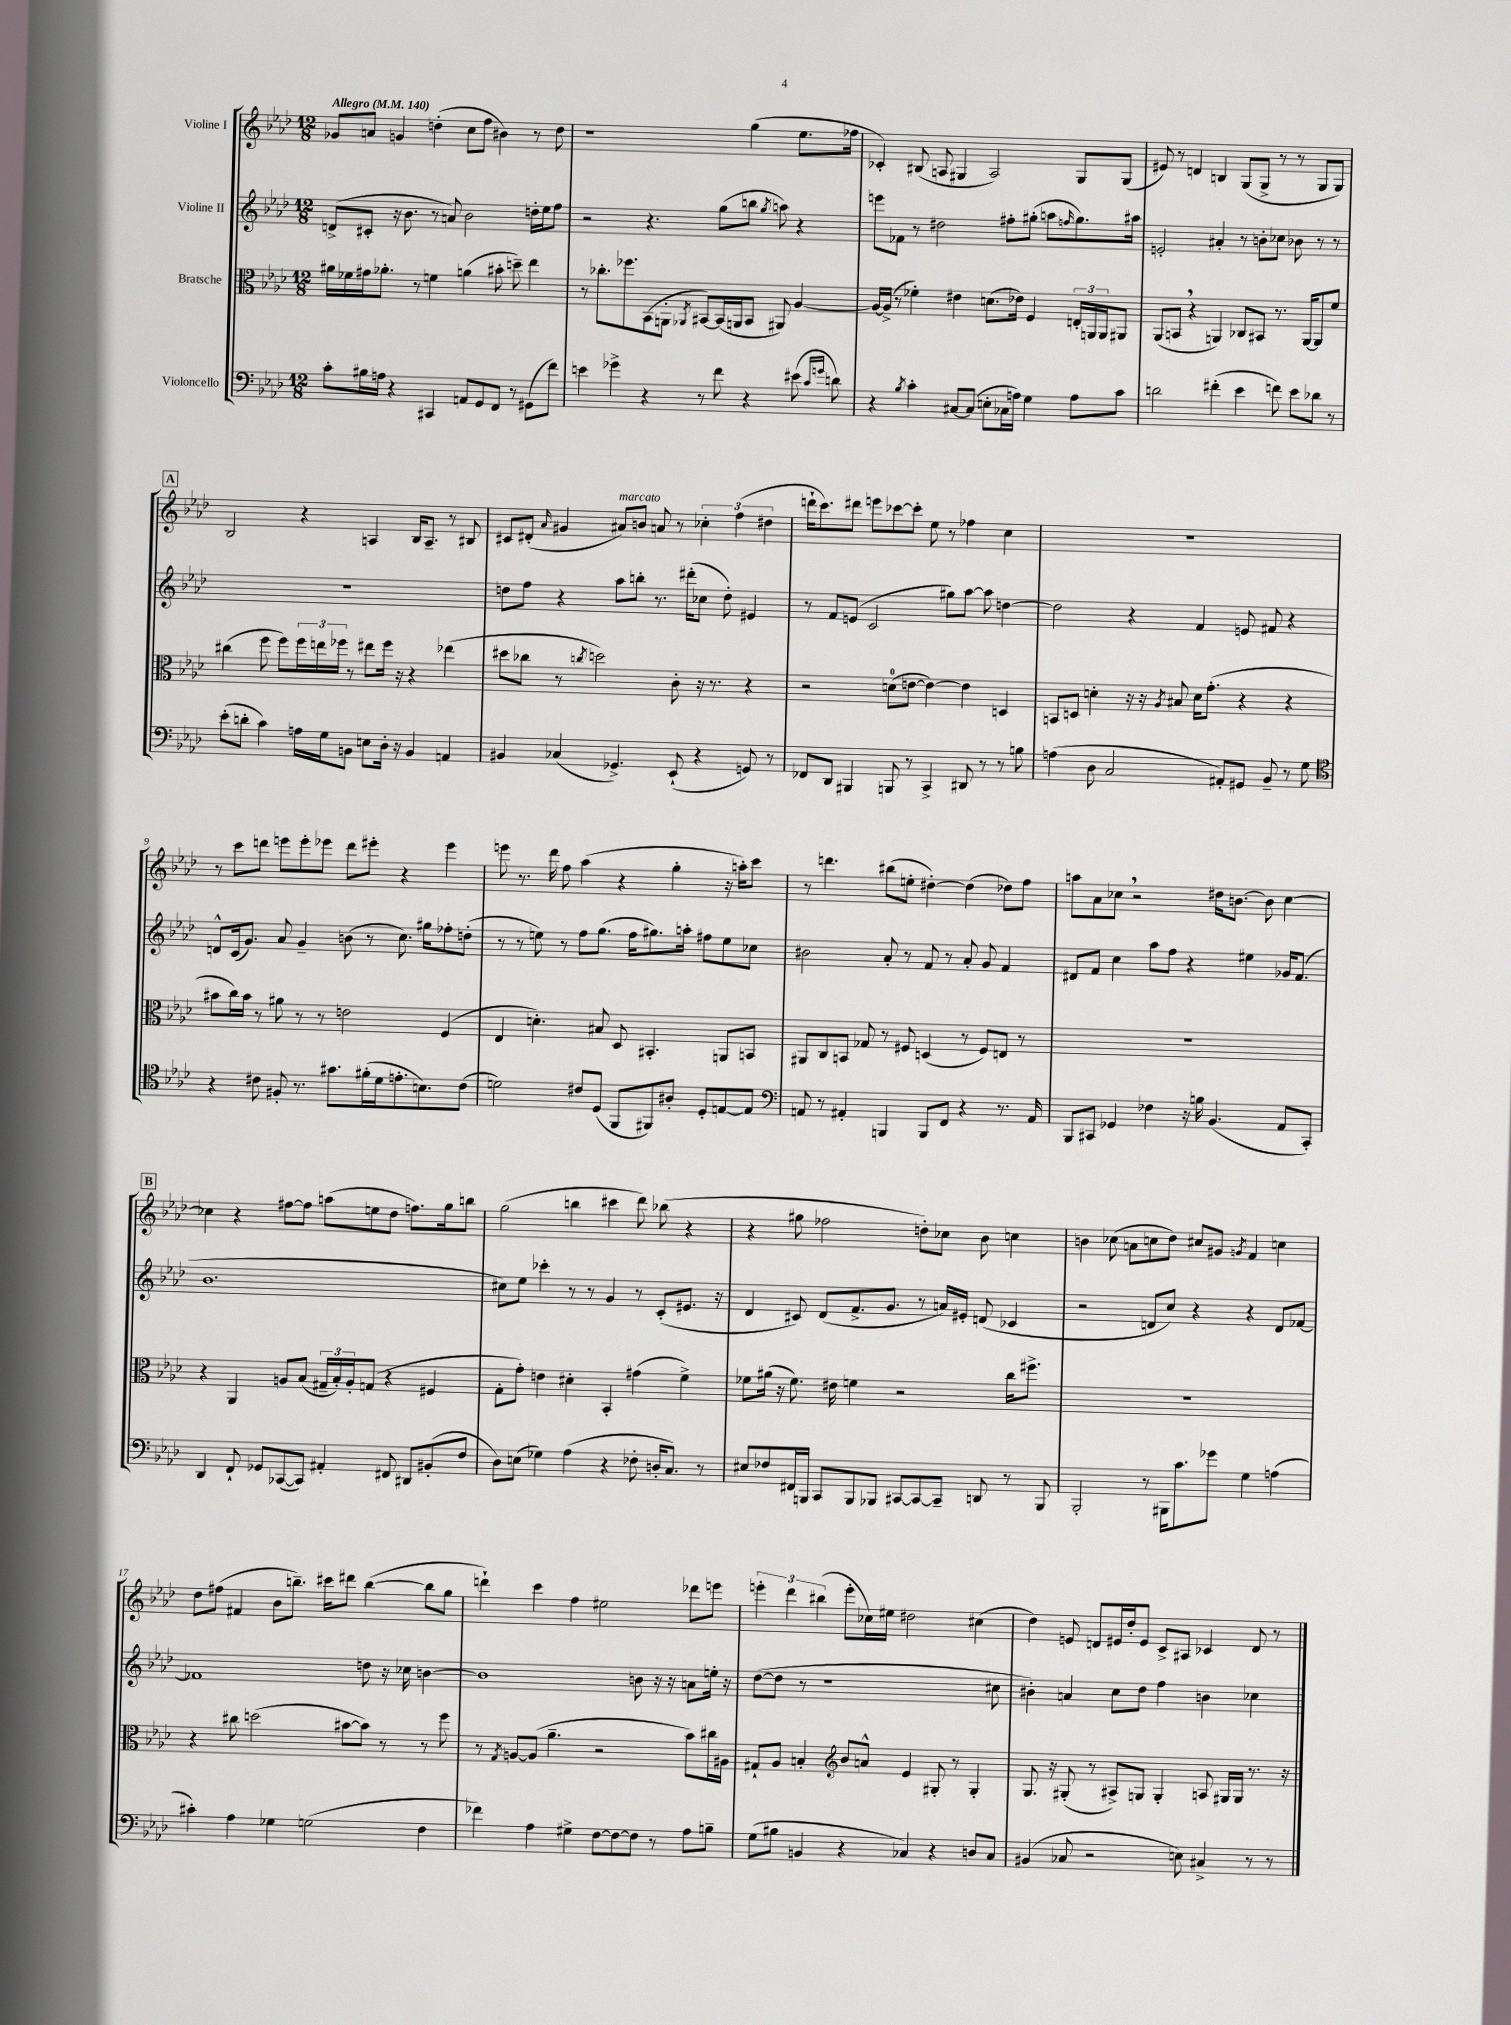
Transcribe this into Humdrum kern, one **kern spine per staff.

**kern	**kern	**kern	**kern
*part4	*part3	*part2	*part1
*staff4	*staff3	*staff2	*staff1
*I"Violoncello	*I"Bratsche	*I"Violine II	*I"Violine I
*clefF4	*clefC3	*clefG2	*clefG2
*k[b-e-a-d-]	*k[b-e-a-d-]	*k[b-e-a-d-]	*k[b-e-a-d-]
*M12/8	*M12/8	*M12/8	*M12/8
*MM140	*MM140	*MM140	*MM140
=1	=1	=1	=1
!	!	!	!LO:TX:a:B:t=Allegro
8c'\L	16a#X\LL	(8dn^/L	8g-X/L
.	16f-X\	.	.
16B#X\L	16g#X\J	8c#X'/J	8an/J
16An\JJ	8.a-X'\J	.	.
4r	.	16r	4gn/
.	.	8.b-\	.
.	8r	.	.
4CC#X/	4fn\	8r	(4ddn'\
.	.	8an/)	.
8AAn/L	(4an\	2b-\	8cc\L
8GG/	.	.	8ff\J
8FF/J	8b#X'\	.	4b#X\)
8r	8ddn~\)	.	.
(8GG#X\L	4ee-\	16ddn'\LL	8r
.	.	16ee-\J	.
8f\J)	.	8ff\J	8dd\
=2	=2	=2	=2
4en\	8r	2r	1r
.	8.cc-X'\L	.	.
4g-X^\	.	.	.
.	8.ff-X\	.	.
4r	(8BB-\	4.r	.
.	8AAn'\J	.	.
.	8qAA-X/	.	.
8r	[8BB#X/L)	.	.
8f\	(16BB#/L]	(8gg\L	.
.	16AAn/J	.	.
4r	8BB#/J	8bbn\J	(4gg\
.	.	8qgg/	.
.	8AA#X/)	8aan\)	.
(8e#X\	[4A-/	4r	8.ee-\L
16qqc/LL	.	.	.
16qqgn/JJ	.	.	.
8dn\)	.	.	.
.	.	.	16ff-X\Jk
=3	=3	=3	=3
4r	16A-/LL_	8eeen\L	4c-X'/)
.	(16A-^/JJ]	.	.
.	8r	8f-X\J	.
8qB-/	.	.	.
4c'\	4f-X'\)	8r	(8B#X/
.	.	2dd#X\	8An/
[8C#X/L	4e#X\	.	4G#X/
(8C#/J]	.	.	.
8En'\L	(8.dn\L	.	2A/)
16C-X\L	.	8ff#X'\L	.
16An\JJ)	16e-X\Jk)	.	.
4G\	4F/	(8gg#X'\J	.
.	.	8aan\L	.
.	.	16qqffn/	.
8A\L	24En'/LL	8.gg#\)	8G#/L
.	24AAn/	.	.
.	24AA/J	.	.
8c\J	8AA#X/J	.	(8G#/J
.	.	16aa#X\Jk	.
=4	=4	=4	=4
2dn\	(8AA-/L	2en'/	8e#X/)
.	8BBn,/J	.	8r
.	4r	.	4dn/
(4f#X'\	4AAn/)	4a#X'/	4Bn/
4e-\	8C-X/L	8r	(8G/L
.	8BB#X/J	8bn'\L	8G^/J
8fn\)	8.r	8cc-X\J	8r
8e-\L	.	8b-X\	8r
.	[16AA/KL	.	.
8d-X\J	8AA/]	8r	8G/L
8r	8f/J	8r	8G/J)
!!LO:LB:g=z
!!LO:REH:place=s1:t=A
=5	=5	=5	=5
(8e-'\L	(4cc#X\	1.r	2B-/
8dn'\J	.	.	.
4c\)	8ff\	.	.
.	8ff\L)	.	.
16An\LL	24ff\L	.	4r
.	24een\	.	.
16G\J	.	.	.
.	24ff-X\JJ	.	.
8BBn\J	8r	.	.
8En\L	8ee#X\L	.	4An/
16D-'\Jk	16ff-\Jk	.	.
16r	16r	.	.
4BB/	4r	.	16B-/KL
.	.	.	8.A~/J
4AAn/	(4ee-X\	.	8r
.	.	.	8B#X/
=6	=6	=6	=6
4BB#X/	8dd#X\L	8ddn\L	8c#X/L
.	8cc-X\J	8ff\J	(8d#X'/J
.	.	.	16qqa-/
(4C-X/	8r	4r	4g#X/
.	8qccn/	.	.
.	2ddn\)	.	.
!	!	!	!LO:TX:a:i:t=marcato
4.GG-X^/)	.	8aa-\L	8a#X/L)
.	.	8bbn'\J	8bn/J
.	.	8.r	8an/
(8EE-`/	8c'\	.	8r
.	.	(16ddd#X'\KL	.
4r	16r	8cc-X\J	6cc-X'\
.	8.r	.	.
.	.	8dd'\)	.
.	.	.	(6ff\
8GGn/)	4r	4e#X/	.
.	.	.	6dd#X\
8r	.	.	.
=7	=7	=7	=7
8FF-X/L	2r	8r	16dddn`\KL
.	.	.	8.ccc\)
8DD-/J	.	8f/L	.
4BBB#X/	.	(8en/J	8ddd#X\J
.	.	2c/	8eeen\L
8BBBn/	(8dn\L	.	[8ccc-X\
8r	[8en\J	.	8ccc-'\J]
4CC^/	4e\_)	.	8ee-\
.	.	8gg#X\L)	8r
8DD#X/	4e\]	[8aa-\J	4ff-X\
8r	.	8aa-\]	.
8r	4Dn/	[4ddn\	4cc\
8Bn\	.	.	.
=8	=8	=8	=8
(4An\	8BBn/L	2dd\]	1.r
.	8Dn/J	.	.
8D-\	4dn'\	.	.
2C/	.	.	.
.	16r	4r	.
.	16r	.	.
.	8qA-/	.	.
.	8B#X/	.	.
.	16d\KL	4f/	.
.	(8.g'\J	.	.
8AA#X'/L)	.	.	.
8GG#X/J	4r	8en/	.
8BB-~/	.	8f#X/	.
8r	4r	4r	.
8G\	.	.	.
!!LO:LB:g=z
=9	=9	=9	=9
*clefC4	*	*	*
4r	8b#X\L	8dn^^/L	8r
.	16cc\L)	(16c/k	8ccc\L
.	16b#\JJ	8.g/J)	.
8c#X\	8r	.	8dddn\J
8F#X'/	8a#X\	8a-/	8eeen\L
8.r	8r	4g~/	8eee'\
.	8r	.	8eee-X\J
8.g#X\L	.	.	.
.	2en\	(8bn\	8ddd\L
(16f#X'\L	.	8r	8eee#X'\J
16d-\J	.	.	.
8.en'\	.	8.cc\)	4r
8.Bn\)	.	16gg#X\KL	.
.	(4F/	8ff-X'\	4eee#\
(8c#\J	.	(8ddn'\J	.
=10	=10	=10	=10
2dn\)	4E-/	8r	8eeen\
.	.	8r	8.r
.	4.dn'\)	8een\)	.
.	.	.	16ddd-\
.	.	8r	8ff\
8c#X/L	.	8ff\L	(4aa-\
(8D-/J	8B#X/	(8.gg\J	.
8FF/L	8D-/	.	4r
.	.	16ff\KL	.
8FF#X/)	4.BB#X'/	8.gg#X\)	.
8A#X'/J	.	.	4gg'\
.	.	16aan'\Jk	.
8D-'/L	.	8ff#X\L	.
[8En/	8AAn/L	8ee\	16r
.	.	.	16aan'\KL)
8E/J]	8BBn/J	8cc-X\J	8ccc\J
=11	=11	=11	=11
*clefF4	*	*	*
8AAn/	8AA#X/L	2b#X\	8r
8r	8C/	.	4.dddn\
4AA#X'/	8BBn/J	.	.
.	8G-X/	.	.
4BBBn/	8r	8a-'/	(8bb#X\L
.	8F#X/	8r	8een'\J
8BBB/L	(4Dn/	8f/	[4dd#X'\)
8FF/J	.	8r	.
4r	8r	8a-'/	(4dd#\]
.	8F#/L)	8g/	.
8.r	8En/J	4f/	8dd-X\L)
.	8r	.	8ff\J
16AA#/	.	.	.
=12	=12	=12	=12
8BBB-/L	1.r	8d#X/L	8aan\L
8CC#X/J	.	8f/J	8a-\
4GG-X/	.	4cc\	8cc-X,\J
.	.	.	2r
4F-X\	.	8aa-\L	.
.	.	8ff\J	.
16r	.	4r	.
16Bn\	.	.	.
(4.BB-/	.	.	16dd#X\KL
.	.	.	[8.bn\J
.	.	4ee#X\	.
.	.	.	8b\]
8AA-/L	.	16g-X/KL	[4cc-\
.	.	(8.f/J	.
8CC#'/J)	.	.	.
!!LO:LB:g=z
!!LO:REH:place=s1:t=B
=13	=13	=13	=13
4DD-/	4r	1.b-	4cc-X\]
8FF`/	4AA-/	.	4r
8GG-X/L	.	.	.
([8CC-X/	8An/L	.	[8ff#X\L
8CC-/J])	(8B-/J	.	8ff#\J]
4AA#X'/	24G#X~/LL	.	(8aan\L
.	24B-'/)	.	.
.	24A'/J	.	.
.	(8Gn/J	.	8een\
8FF#X/	4r	.	8dd-\J
8DD#X/L	.	.	8.ffn\L)
(8BB#X'/	4F#X/	.	.
.	.	.	16gg\k
8F/J	.	.	8bbn\J
=14	=14	=14	=14
8D-\L)	8G'\L	8cc#X\L)	(2gg\
(8En\J	8g'\J)	8ee-\J	.
4G-X\)	4en\	4ccc-X'\	.
(4A-\	4d#X'\	8r	4bbn\
.	.	8r	.
4r	4BB-'/	4g/	4ccc#X\
8F-X'\	(4g#X\	8r	8ddd-\)
16Dn'/KL	.	(8c'/L	(8bb-X\
8.C/J)	.	.	.
.	4f^\)	8.e#X/J	4r
8r	.	.	.
.	.	16r	.
=15	=15	=15	=15
8E#X/L	8f-X\L	4d-/	4r
8F-X/	(16a#X\Jk	.	.
.	16r	.	.
16FF#X/L	8.f-\)	8c#X/)	8gg#X\
16BBBn/JJ	.	.	.
8CC/L	.	(8d-/L	2ff-X\
.	16e#X\	.	.
8BBB/	4fn\	8.f^/	.
8BBB-X/J	.	.	.
.	.	8.g/J	.
[8CC#X/L	2r	.	.
8CC#/_	.	8r	8ddn'\L)
8CC#~/J]	.	16an/LL)	8cc-X\J
.	.	16e#X'/JJ	.
8DDn/	.	(8dn/	8b-\
8r	16cc\KL	4c-X/	4ccn\
.	8.ff#X^\J	.	.
8BBB-/	.	.	.
=16	=16	=16	=16
2BBB-'/	1.r	2r	4bn\
.	.	.	(8cc-X\
.	.	.	8an\L
8r	.	8dn/L	8ccn\
16BBB#X\KL	.	8cc/J)	8dd-\J)
8.c\	.	.	.
.	.	4r	8cc#X/L
8g-X\J	.	.	8g#X/J
.	.	.	8qgn/
4G\	.	4r	4f/
(4An\	.	8d/L	4ccn\
.	.	[8f-X/J	.
!!LO:LB:g=z
=17	=17	=17	=17
4c#X'\)	4r	1f-X]	8dd-\L
.	.	.	(8ff#X\J
4A-\	8cc#X\	.	4f#X/
.	(2ddn\	.	.
4G-X\	.	.	8b-\L
.	.	.	8.bbn~\J)
(2Gn\	.	.	.
.	.	.	16ccc#X\KL
.	[8b#X\L	.	8ddd#X\J
.	8b#\J])	8ddn\	([4bb\
.	8r	16r	.
.	.	16cc-X\	.
4F\	8r	[4bn\	8bb\L]
.	8ff\	.	8gg\J
=18	=18	=18	=18
4f-X\)	8r	1b]	4dddn`\)
.	8qG/	.	.
.	[8An/L	.	.
4A-\	(8A/J]	.	4ccc\
.	4.a-~\	.	.
4G#X^\	.	.	4ff\
[8F\L	2r	.	2ee#X\
8F\_	.	.	.
8F\J]	.	8bn\	.
8r	.	16r	.
.	.	16r	.
8A-\L	8b-\L)	8an\L	8ddd-X\L
8Bn~\J	16cc#X\L	16een'\Jk	8eeen\J
.	16A#X\JJ	16r	.
=19	=19	=19	=19
(8G\L	8G#X`/L	([8dd-\L	6eeen'\
8B#X\J	8A-/J	8dd-\J]	.
.	.	.	6ddd-\
4BBn/	4Bn'/	8r	.
.	.	.	(6bb#X\
.	.	1r	.
*	*clefG2	*	*
4r	8b-/L	.	8eee'\L
.	8an^^/J	.	16cc-X\L)
.	.	.	16ee#X\JJ
4C-X/)	4e-/	.	2dd#X\
4r	8G#X'/	.	.
.	8r	.	.
8Dn/L	4G#'/	.	(4cc#X\
8C-/J	.	8cc#X\	.
=20	=20	=20	=20
(4BB#X/	8.G/	4b#X'\)	4dd-\)
.	16r	.	.
8C-X/	(8G#X'/	4an/	8en/
2r	8r	.	8dn/L
.	8A#X^/L)	8cc\L	16e#X/L
.	.	.	16dd-'/J
.	8Gn/J	8dd-\J	8e#/J
.	4G'/	4ff\	8c^/L
8En\)	.	.	8A#X/J
4C#X^/	8An/	4bn\	4c-X/
.	16G#X/LL	.	.
.	16G#/JJ	.	.
8r	8.r	4cc-X\	8d/
8r	.	.	8r
.	16r	.	.
==	==	==	==
*-	*-	*-	*-
